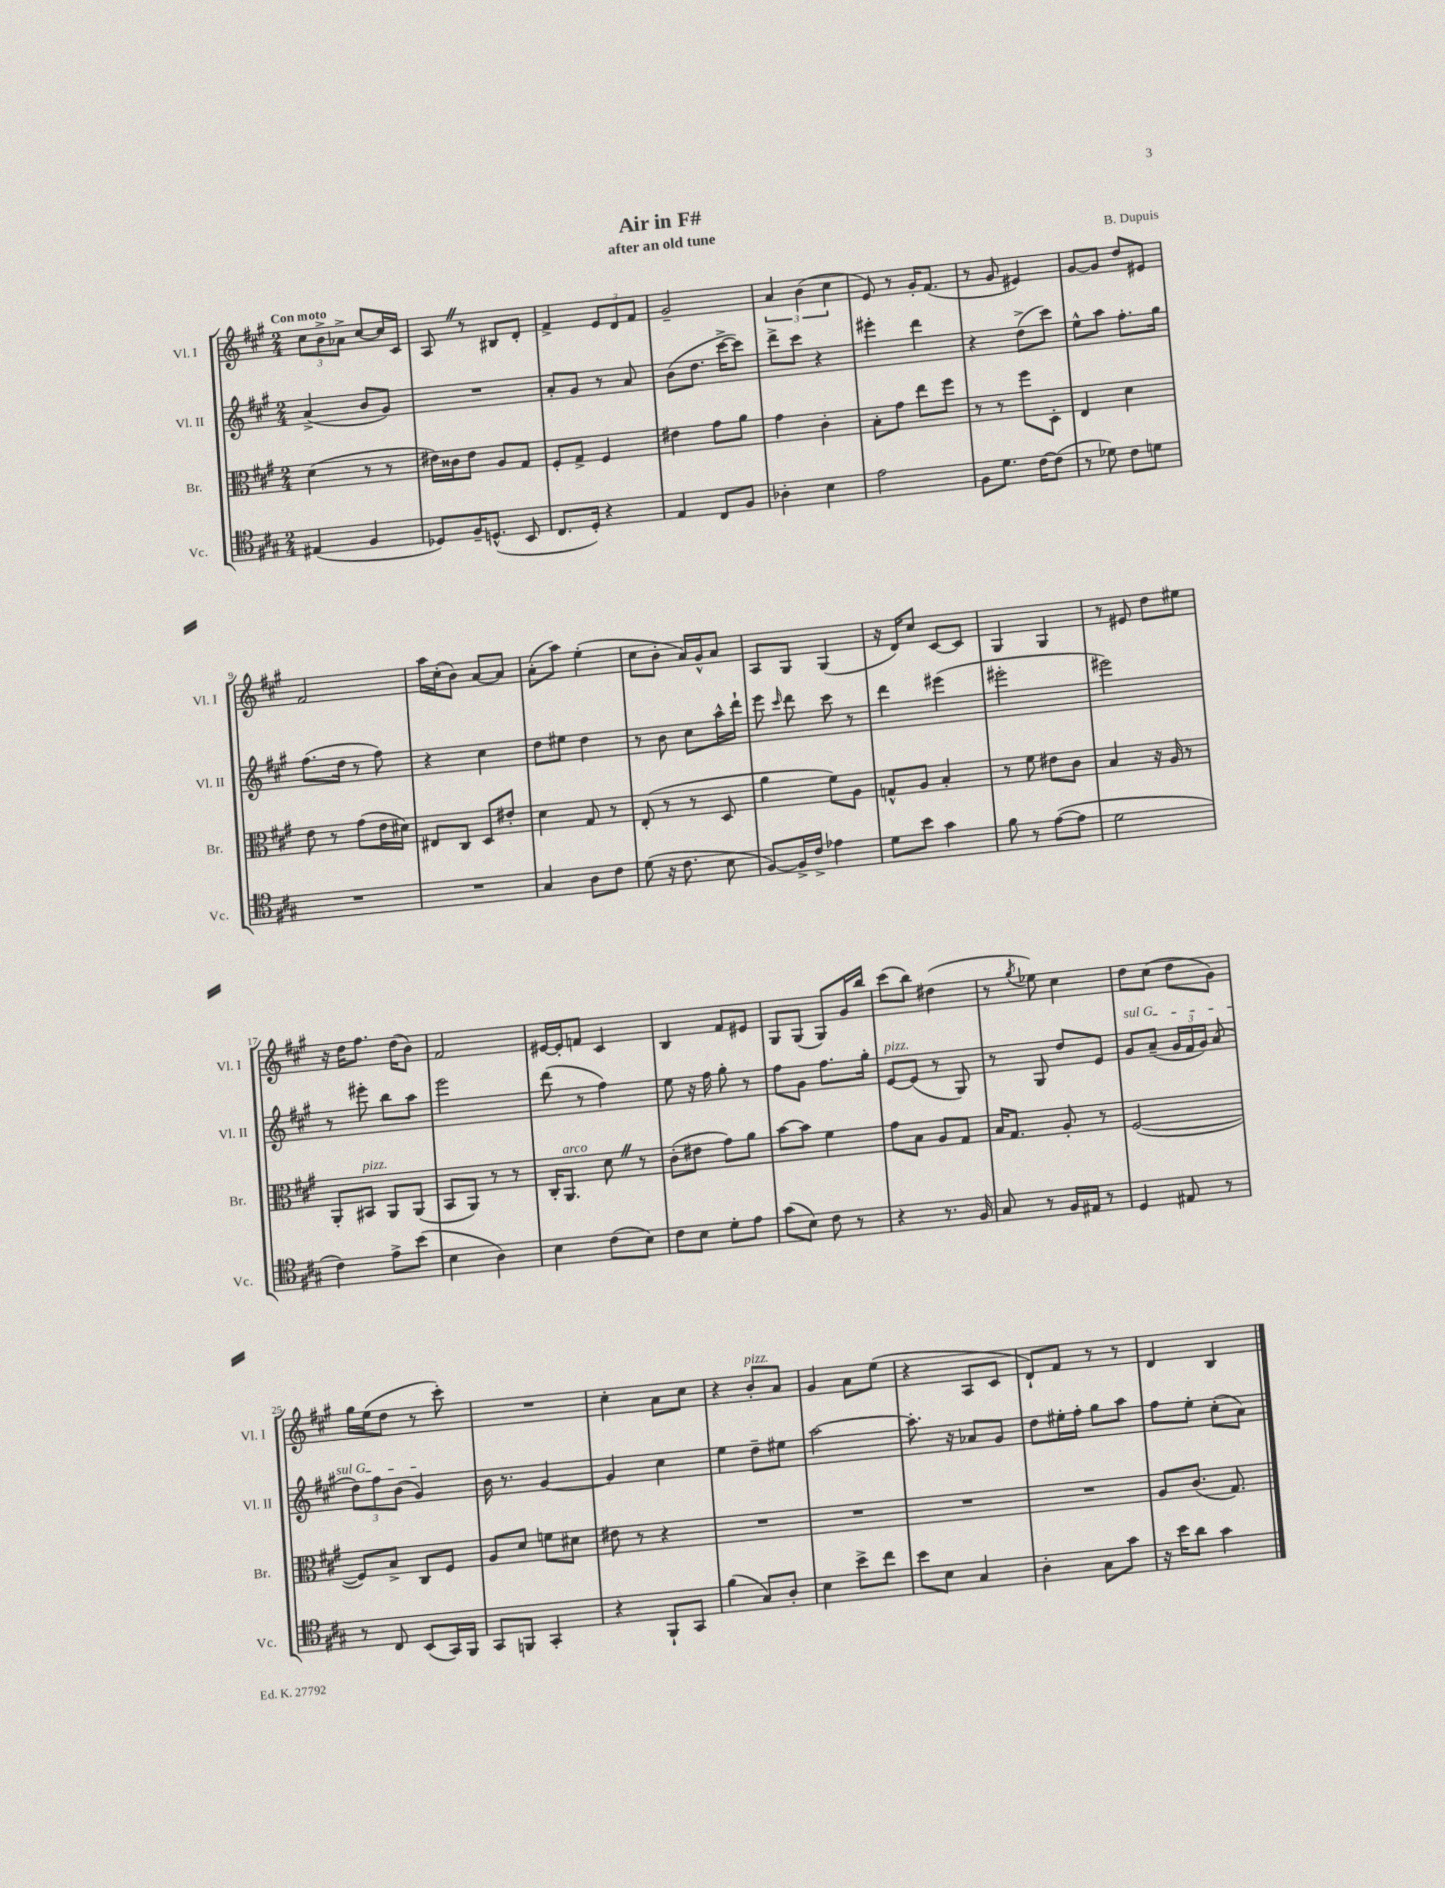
\header { title = "Air in F#" composer = "B. Dupuis" subtitle = "after an old tune" }
<<
\new StaffGroup <<
\new Staff = "s0" \with { instrumentName = "Vl. I" shortInstrumentName = "Vl. I" } {
    \clef treble \key a \major \numericTimeSignature \time 2/4 \tempo "Con moto"
    \autoBeamOff \tuplet 3/2 { cis''8[ b'8-> aes'8]-> } cis''8[~ cis''16 cis'16] |
    a8 \once \override BreathingSign.text = \markup { \musicglyph "scripts.caesura.straight" } \breathe r8 bis8[ d'8]-. |
    fis'4-> \tuplet 3/2 { e'8[ d'8 fis'8] } |
    gis'2-- |
    \tuplet 3/2 { a'4 b'4( cis''4 } |
    e'8) r8 gis'16[-. fis'8.]( |
    r8 gis'8 eis'4) |
    gis'8[~ gis'8] d''8[ eis'8] |
    fis'2 |
    a''16[ cis''16-.( b'8]) a'8[~ a'8] |
    a'8[-.( a''8]) e''4-.( |
    cis''8[ b'8]-. a'16[) gis'16-^ a'8] |
    a8[ gis8] gis4( |
    r16 d'16[) cis''8] cis'8[~ cis'8] |
    gis4 gis4 |
    r8 eis'8 d''8[ eis''8] |
    r16 d''16[ fis''8.] d''16[( b'8]) |
    fis'2 |
    eis'16[~ eis'16-. f'8] cis'4 |
    b4 fis'8[ eis'8] |
    gis8[ gis8]( gis8[) gis'16 b''16] |
    cis'''8[( b''8]) dis''4( |
    r8 \acciaccatura { gis''8 } ees''8) cis''4 |
    d''8[ cis''8]( d''8[ gis'8]) |
    gis''16[ e''16( d''8] r8 cis'''8-.) |
    R2 |
    cis''4-. a'8[ cis''8] |
    r4 b'8[-.^\markup { \italic "pizz." } a'8] |
    gis'4 a'8[ e''8]( |
    r4 a8[ cis'8] |
    d'8[-!) fis'8] r8 r8 |
    d'4 b4 \bar "|." |
}
\new Staff = "s1" \with { instrumentName = "Vl. II" shortInstrumentName = "Vl. II" } {
    \clef treble \key a \major \numericTimeSignature \time 2/4
    \autoBeamOff a'4->( b'8[ gis'8]) |
    R2 |
    a'8[-. gis'8] r8 a'8 |
    b'8[( d''8.] cis'''16[~-> cis'''8]) |
    d'''8[-> cis'''8] r4 |
    eis'''4-. d'''4 |
    r4 d''8[->( cis'''8]) |
    e''8[-^ a''8] fis''8.[-. gis''16] |
    fis''8.[( d''16] r8 fis''8) |
    r4 cis''4 |
    d''8[ eis''8] d''4 |
    r8 b'8 cis''8[ a''16-^ d'''16]-! |
    e'''8 \grace { cis'''16 } d'''8 cis'''8 r8 |
    d'''4 eis'''4( |
    eis'''2-. |
    eis'''2) |
    r8 eis'''8-. b''8[ a''8] |
    e'''2 |
    d'''8( r8 fis''4) |
    e''8 r16 fis''16 gis''8-. r8 |
    fis''8[ gis'8] fis''8.[ gis''16]-. |
    e'8[~^\markup { \italic "pizz." } e'8]( r8 gis8) |
    r8 gis8 d''8[ e'8] |
    \once \override TextSpanner.bound-details.left.text = \markup { \italic "sul G" } gis'8[\startTextSpan a'8]--( \tuplet 3/2 { gis'16[ fis'16 gis'16]) } a'8( |
    \tuplet 3/2 { d''8[) fis''8 b'8]( } gis'4\stopTextSpan) |
    b'16 r8. gis'4~ |
    gis'4 cis''4 |
    e''4 d''8[-- eis''8] |
    a''2~ |
    a''8.-. r16 aes'8[ gis'8] |
    d''8[ eis''16-. fis''16]-. gis''8[ a''8] |
    fis''8[ e''8]-. cis''8[-.( a'8]) \bar "|." |
}
\new Staff = "s2" \with { instrumentName = "Br." shortInstrumentName = "Br." } {
    \clef alto \key a \major \numericTimeSignature \time 2/4
    \autoBeamOff d'4( r8 r8 |
    eis'16[) cisis'16 eis'8] a8[ gis8] |
    fis8[-. gis8]-> fis4 |
    eis'4 gis'8[ a'8] |
    gis'4 cis'4-. |
    b8[-. gis'8] e''8[ fis''8] |
    r8 r8 fis''8[ d8]-. |
    e4 d'4 |
    e'8 r8 gis'8[( e'16 dis'16]) |
    eis8[ cis8] d8[ eis'8]-. |
    d'4 gis8 r8 |
    e8-.( r8 r8 d8 |
    a'4 fis'8[) a8] |
    g8[-^ a8] b4-. |
    r8 fis'8 eis'8[ cis'8] |
    b4 r16 a16 r8 |
    a,8[-. bis,8]^\markup { \italic "pizz." } a,8[ a,8]( |
    b,8[ a,8]) r8 r8 |
    cis16[-. a,8.]^\markup { \italic "arco" } d'8 \once \override BreathingSign.text = \markup { \musicglyph "scripts.caesura.straight" } \breathe r8 |
    cis'8[-.( eis'8] gis'8[) a'8] |
    b'8[~ b'8] fis'4 |
    gis'8[ b8] a8[ gis8] |
    b16[ gis8.] a8-. r8 |
    fis2~( |
    fis8[) b8]-> cis8[ fis8] |
    a8[ d'8] f'8[ dis'8] |
    eis'8 r8 r4 |
    R2 |
    R2 |
    R2 |
    R2 |
    a8[ cis'8.]( gis8.) \bar "|." |
}
\new Staff = "s3" \with { instrumentName = "Vc." shortInstrumentName = "Vc." } {
    \clef tenor \key a \major \numericTimeSignature \time 2/4
    \autoBeamOff eis4( fis4 |
    des8[) fis16-- d8.]-^( b,8 |
    cis8.[ d16]-.) r4 |
    e4 cis8[ fis8] |
    aes4-. b4 |
    e'2 |
    fis8[ d'8.] cis'16[~ cis'8]( |
    r8 des'8) cis'8[ d'8] |
    R2 |
    R2 |
    gis4 a8[ cis'8] |
    d'8( r16 cis'8. b8 |
    fis8[~) fis16-> cis'16]-> ees'4 |
    d'8[ b'8] gis'4 |
    fis'8 r8 e'8[~( e'8] |
    d'2 |
    cis'4) e'8[-> b'8]( |
    b4 a4) |
    b4 cis'8[( b8]) |
    cis'8[ b8] d'8[-. e'8] |
    gis'8[( b8]) cis'8 r8 |
    r4 r8. fis16 |
    gis8 r8 fis16[ eis16] r8 |
    d4 eis8 r8 |
    r8 cis8 b,8[( gis,16) fis,16] |
    gis,8[ f,8] gis,4-. |
    r4 fis,8[-! gis,8] |
    fis'4( gis8[) a8]-. |
    b4 b'8[-> cis''8] |
    b'8[ b8] gis4 |
    a4-. gis8[ gis'8] |
    r16 b'16[ a'8] gis'4 \bar "|." |
}
>>
>>
